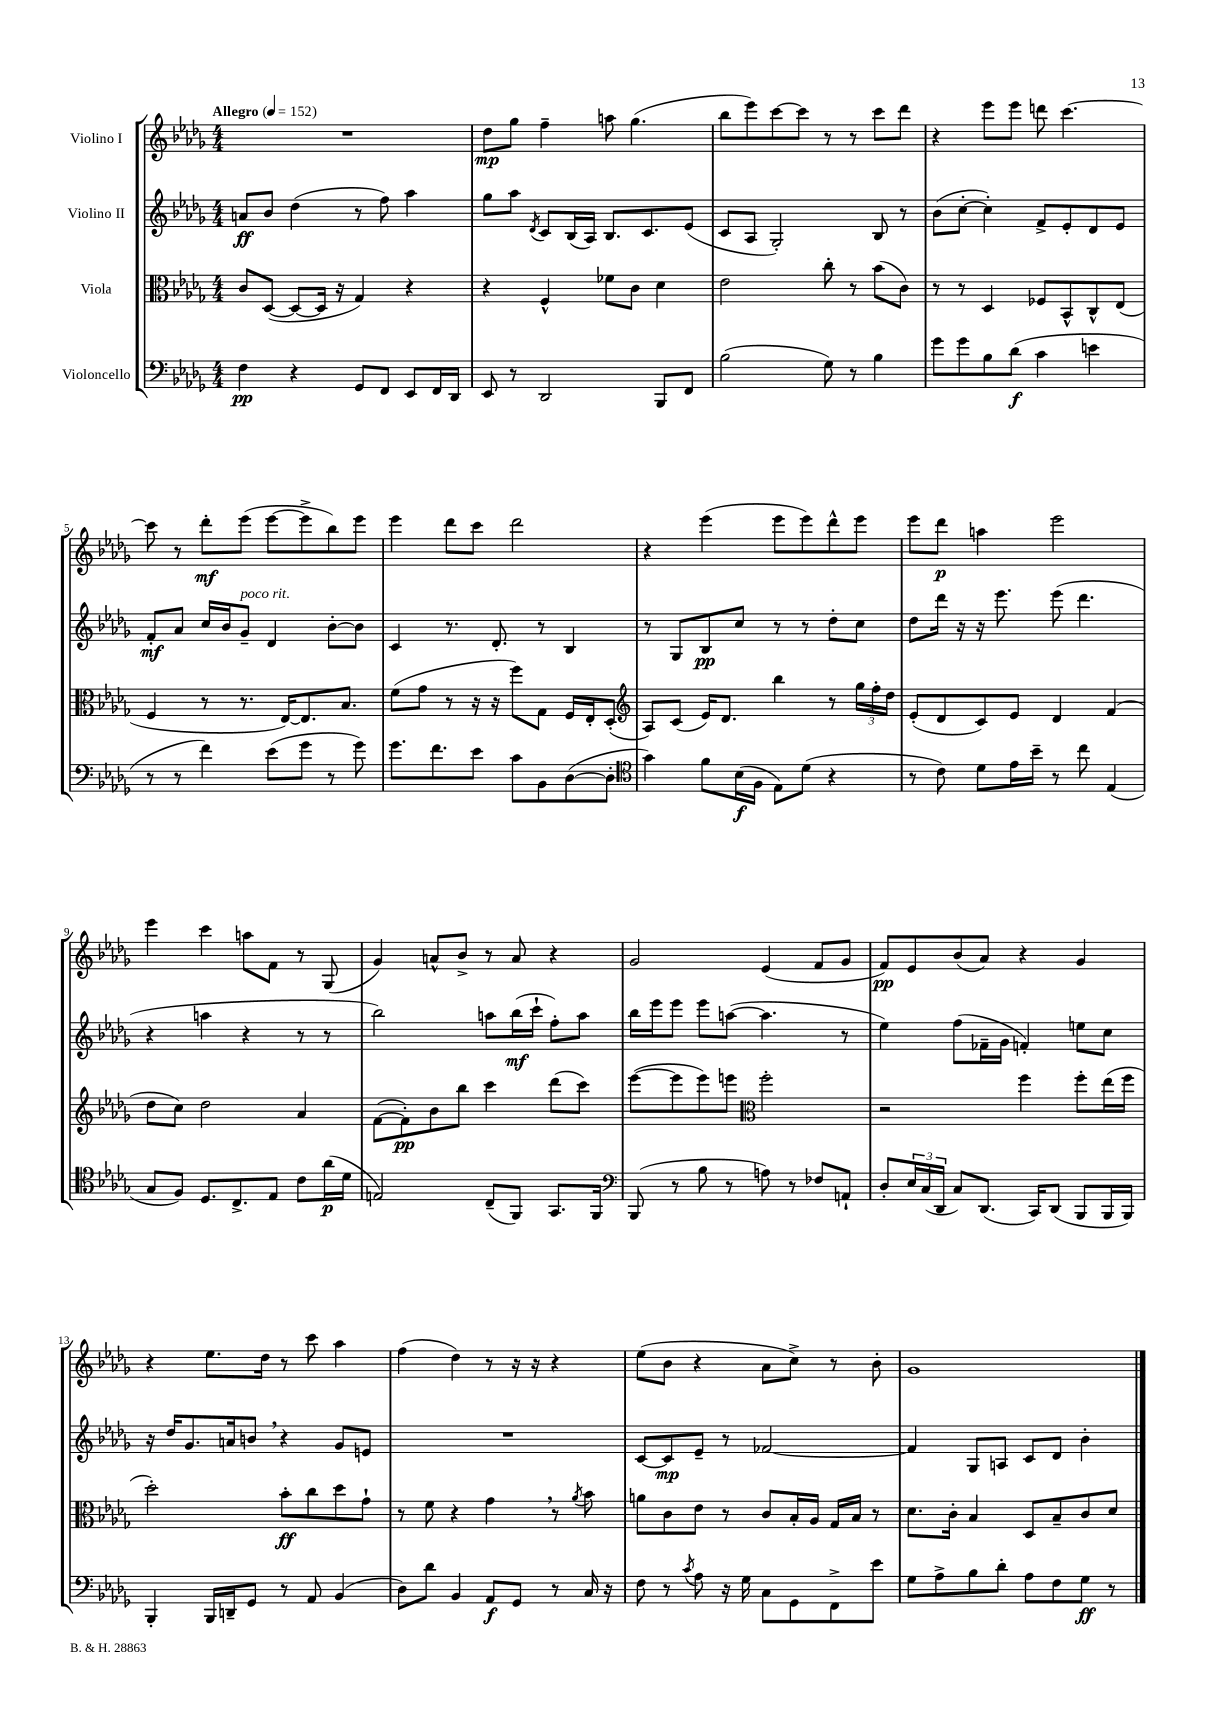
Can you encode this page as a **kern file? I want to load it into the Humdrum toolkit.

**kern	**dynam	**kern	**dynam	**kern	**dynam	**kern	**dynam
*part4	*part4	*part3	*part3	*part2	*part2	*part1	*part1
*staff4	*staff4	*staff3	*staff3	*staff2	*staff2	*staff1	*staff1
*I"Violoncello	*	*I"Viola	*	*I"Violino II	*	*I"Violino I	*
*clefF4	*	*clefC3	*	*clefG2	*	*clefG2	*
*k[b-e-a-d-g-]	*	*k[b-e-a-d-g-]	*	*k[b-e-a-d-g-]	*	*k[b-e-a-d-g-]	*
*M4/4	*	*M4/4	*	*M4/4	*	*M4/4	*
*MM152	*	*MM152	*	*MM152	*	*MM152	*
=1	=1	=1	=1	=1	=1	=1	=1
!	!	!	!	!	!	!LO:TX:a:B:t=Allegro	!
4F\	pp	8c/L	.	8an/L	ff	1r	.
.	.	([8D-/J	.	8b-/J	.	.	.
4r	.	8D-/L_	.	(4dd-\	.	.	.
.	.	16D-/Jk]	.	.	.	.	.
.	.	16r	.	.	.	.	.
8GG-/L	.	4G-/)	.	8r	.	.	.
8FF/J	.	.	.	8ff\)	.	.	.
8EE-/L	.	4r	.	4aa-\	.	.	.
16FF/L	.	.	.	.	.	.	.
16DD-/JJ	.	.	.	.	.	.	.
=2	=2	=2	=2	=2	=2	=2	=2
8EE-/	.	4r	.	8gg-\L	.	8dd-\L	mp
8r	.	.	.	8aa-\J	.	8gg-\J	.
.	.	.	.	8qd-/	.	.	.
2DD-/	.	4F^^/	.	8c/L	.	4ff~\	.
.	.	.	.	(16B-/L	.	.	.
.	.	.	.	16A-/JJ)	.	.	.
.	.	8f-X\L	.	8.B-/L	.	8aan\	.
.	.	8c\J	.	.	.	(4.gg-\	.
.	.	.	.	8.c/	.	.	.
8BBB-/L	.	4d-\	.	.	.	.	.
8FF/J	.	.	.	(8e-/J	.	.	.
=3	=3	=3	=3	=3	=3	=3	=3
(2B-\	.	2e-\	.	8c/L	.	8bb-\L	.
.	.	.	.	8A-/J	.	8eee-\)	.
.	.	.	.	2G-'/)	.	[8ccc\	.
.	.	.	.	.	.	8ccc\J]	.
8G-\)	.	8cc'\	.	.	.	8r	.
8r	.	8r	.	.	.	8r	.
4B-\	.	(8b-\L	.	8B-/	.	8ccc\L	.
.	.	8c\J)	.	8r	.	8ddd-\J	.
=4	=4	=4	=4	=4	=4	=4	=4
8g-\L	.	8r	.	(8b-\L	.	4r	.
8g-\	.	8r	.	[8cc'\J	.	.	.
8B-\	.	4D-/	.	4cc'\])	.	8eee-\L	.
(8d-\J	f	.	.	.	.	8eee-\J	.
4c\	.	8F-X/L	.	8f^/L	.	8dddn\	.
.	.	8BB-^^/	.	8e-'/	.	[4.ccc\	.
4en\	.	8C^^/	.	8d-/	.	.	.
.	.	(8E-/J	.	8e-/J	.	.	.
!!LO:LB:g=z
=5	=5	=5	=5	=5	=5	=5	=5
8r	.	4F/	.	8f'/L	mf	8ccc\]	.
8r	.	.	.	8a-/J	.	8r	.
4f\)	.	8r	.	16cc/LL	.	8ddd-'\L	mf
.	.	.	.	16b-/J	.	.	.
!	!	!	!	!LO:TX:a:i:t=poco rit.	!	!	!
.	.	8.r	.	8g-~/J	.	(8eee-\J	.
(8e-\L	.	.	.	4d-/	.	[8eee-\L	.
.	.	[16E-/KL)	.	.	.	.	.
8g-\J	.	8.E-/]	.	.	.	8eee-^\]	.
8r	.	.	.	[8b-'\L	.	8bb-\)	.
.	.	8.B-/J	.	.	.	.	.
8g-\)	.	.	.	8b-\J]	.	8eee-\J	.
=6	=6	=6	=6	=6	=6	=6	=6
8.g-\L	.	(8f\L	.	4c/	.	4eee-\	.
.	.	8g-\J	.	.	.	.	.
8.f\	.	.	.	.	.	.	.
.	.	8r	.	8.r	.	8ddd-\L	.
8e-\J	.	16r	.	.	.	8ccc\J	.
.	.	16r	.	8.d-'/	.	.	.
8c\L	.	8ff\L)	.	.	.	2ddd-\	.
8BB-\	.	8G-\J	.	8r	.	.	.
([8D-\	.	16F/LL	.	4B-/	.	.	.
.	.	16E-'/J	.	.	.	.	.
8D-'\J]	.	(8D-'/J	.	.	.	.	.
=7	=7	=7	=7	=7	=7	=7	=7
*clefC4	*	*clefG2	*	*	*	*	*
4g-\)	.	8A-/L)	.	8r	.	4r	.
.	.	(8c/J	.	8G-/L	.	.	.
8f\L	.	16e-/KL)	.	8B-/	pp	(4eee-\	.
.	.	8.d-/J	.	.	.	.	.
(16B-\L	f	.	.	8cc/J	.	.	.
16F\JJ	.	.	.	.	.	.	.
8E-\L)	.	4bb-\	.	8r	.	8eee-\L	.
(8d-\J	.	.	.	8r	.	8eee-\)	.
4r	.	8r	.	8dd-'\L	.	8ddd-^^\	.
.	.	24gg-\LL	.	8cc\J	.	8eee-\J	.
.	.	24ff'\	.	.	.	.	.
.	.	24dd-\JJ	.	.	.	.	.
=8	=8	=8	=8	=8	=8	=8	=8
8r	.	(8e-'/L	.	8dd-\L	.	8eee-\L	.
8c\)	.	8d-/	.	16ddd-\Jk	.	8ddd-\J	p
.	.	.	.	16r	.	.	.
8d-\L	.	8c/)	.	16r	.	4aan\	.
.	.	.	.	8.eee-\	.	.	.
16e-\L	.	8e-/J	.	.	.	.	.
16b-~\JJ	.	.	.	.	.	.	.
8r	.	4d-/	.	(8eee-\	.	2eee-\	.
8cc\	.	.	.	4.ddd-\	.	.	.
(4E-/	.	(4f/	.	.	.	.	.
!!LO:LB:g=z
=9	=9	=9	=9	=9	=9	=9	=9
8G-/L	.	8dd-\L	.	4r	.	4eee-\	.
8F/J)	.	8cc\J)	.	.	.	.	.
8.D-/L	.	2dd-\	.	4aan\	.	4ccc\	.
8.C^/	.	.	.	.	.	.	.
.	.	.	.	4r	.	8aan\L	.
8E-/J	.	.	.	.	.	8f\J	.
8c\L	.	4a-/	.	8r	.	8r	.
(16a-\L	p	.	.	8r	.	(8G-/	.
16d-\JJ	.	.	.	.	.	.	.
=10	=10	=10	=10	=10	=10	=10	=10
2En/)	.	([8f\L	.	2bb-\)	.	4g-/)	.
.	.	8f'\])	pp	.	.	.	.
.	.	8b-\	.	.	.	8an^^/L	.
.	.	8bb-\J	.	.	.	8b-^/J	.
(8C~/L	.	4ccc\	.	8aan\L	.	8r	.
8FF/J)	.	.	.	(16bb-\L	mf	8a/	.
.	.	.	.	16ccc`\JJ	.	.	.
8.GG-/L	.	(8ddd-\L	.	8ff'\L)	.	4r	.
.	.	8ccc\J)	.	8aa\J	.	.	.
16FF/Jk	.	.	.	.	.	.	.
=11	=11	=11	=11	=11	=11	=11	=11
*clefF4	*	*	*	*	*	*	*
(8BBB-/	.	([8eee-\L	.	16bb-\LL	.	2g-/	.
.	.	.	.	16eee-\J	.	.	.
8r	.	8eee-\]	.	8eee-\J	.	.	.
8B-\	.	8eee-\)	.	8eee-\L	.	.	.
8r	.	8eeen\J	.	([8aan\J	.	.	.
*	*	*clefC3	*	*	*	*	*
8An\)	.	2ff'\	.	4.aa\]	.	(4e-/	.
8r	.	.	.	.	.	.	.
8F-X/L	.	.	.	.	.	8f/L	.
8AAn`/J	.	.	.	8r	.	8g-/J	.
=12	=12	=12	=12	=12	=12	=12	=12
8D-'/L	.	2r	.	4ee-\)	.	8f/L)	pp
24E-/L	.	.	.	.	.	8e-/	.
(24C/	.	.	.	.	.	.	.
24DD-/JJ	.	.	.	.	.	.	.
8C/L)	.	.	.	(8ff\L	.	(8b-/	.
(8.DD-/J	.	.	.	16f-X~\L	.	8a-/J)	.
.	.	.	.	16g-\JJ	.	.	.
.	.	4ff\	.	4fn'/)	.	4r	.
16CC/KL)	.	.	.	.	.	.	.
(8DD-/J	.	.	.	.	.	.	.
8BBB-/L	.	8ff'\L	.	8een\L	.	4g-/	.
16BBB-/L	.	(16ee-\L	.	8cc\J	.	.	.
16BBB-/JJ)	.	16ff\JJ	.	.	.	.	.
!!LO:LB:g=z
=13	=13	=13	=13	=13	=13	=13	=13
4BBB-'/	.	2dd-'\)	.	16r	.	4r	.
.	.	.	.	16dd-/KL	.	.	.
.	.	.	.	8.g-/	.	.	.
16BBB-/LL	.	.	.	.	.	8.ee-\L	.
16DDn~/J	.	.	.	16an/k	.	.	.
8GG-/J	.	.	.	8bn,/J	.	.	.
.	.	.	.	.	.	16dd-\Jk	.
8r	.	8b-'\L	ff	4r	.	8r	.
8AA-/	.	8cc\	.	.	.	8ccc\	.
(4BB-/	.	8dd-\	.	8g-/L	.	4aa-\	.
.	.	8g-`\J	.	8en/J	.	.	.
=14	=14	=14	=14	=14	=14	=14	=14
8D-\L)	.	8r	.	1r	.	(4ff\	.
8d-\J	.	8f\	.	.	.	.	.
4BB-/	.	4r	.	.	.	4dd-\)	.
8AA-/L	f	4g-,\	.	.	.	8r	.
8GG-/J	.	.	.	.	.	16r	.
.	.	.	.	.	.	16r	.
8r	.	8r	.	.	.	4r	.
.	.	8qa-/	.	.	.	.	.
16C/	.	8b-\	.	.	.	.	.
16r	.	.	.	.	.	.	.
=15	=15	=15	=15	=15	=15	=15	=15
8F\	.	8an\L	.	[8c/L	.	(8ee-\L	.
8r	.	8c\	.	8c/]	mp	8b-\J	.
8qc/	.	.	.	.	.	.	.
8A-\	.	8e-\J	.	8e-~/J	.	4r	.
16r	.	8r	.	8r	.	.	.
16G-\	.	.	.	.	.	.	.
8C\L	.	8c/L	.	[2f-X/	.	8a-\L	.
8GG-\	.	16B-'/L	.	.	.	8cc^\J)	.
.	.	16A-/JJ	.	.	.	.	.
8FF^\	.	16G-/LL	.	.	.	8r	.
.	.	16B-/JJ	.	.	.	.	.
8e-\J	.	8r	.	.	.	8b-'\	.
=16	=16	=16	=16	=16	=16	=16	=16
8G-\L	.	8.d-\L	.	4f-/]	.	1g-	.
8A-^\	.	.	.	.	.	.	.
.	.	16c'\Jk	.	.	.	.	.
8B-\	.	4B-/	.	8G-/L	.	.	.
8d-'\J	.	.	.	8An/J	.	.	.
8A-\L	.	8D-/L	.	8c/L	.	.	.
8F\	.	8B-~/	.	8d-/J	.	.	.
8G-\J	ff	8c/	.	4b-'\	.	.	.
8r	.	8d-/J	.	.	.	.	.
==	==	==	==	==	==	==	==
*-	*-	*-	*-	*-	*-	*-	*-
